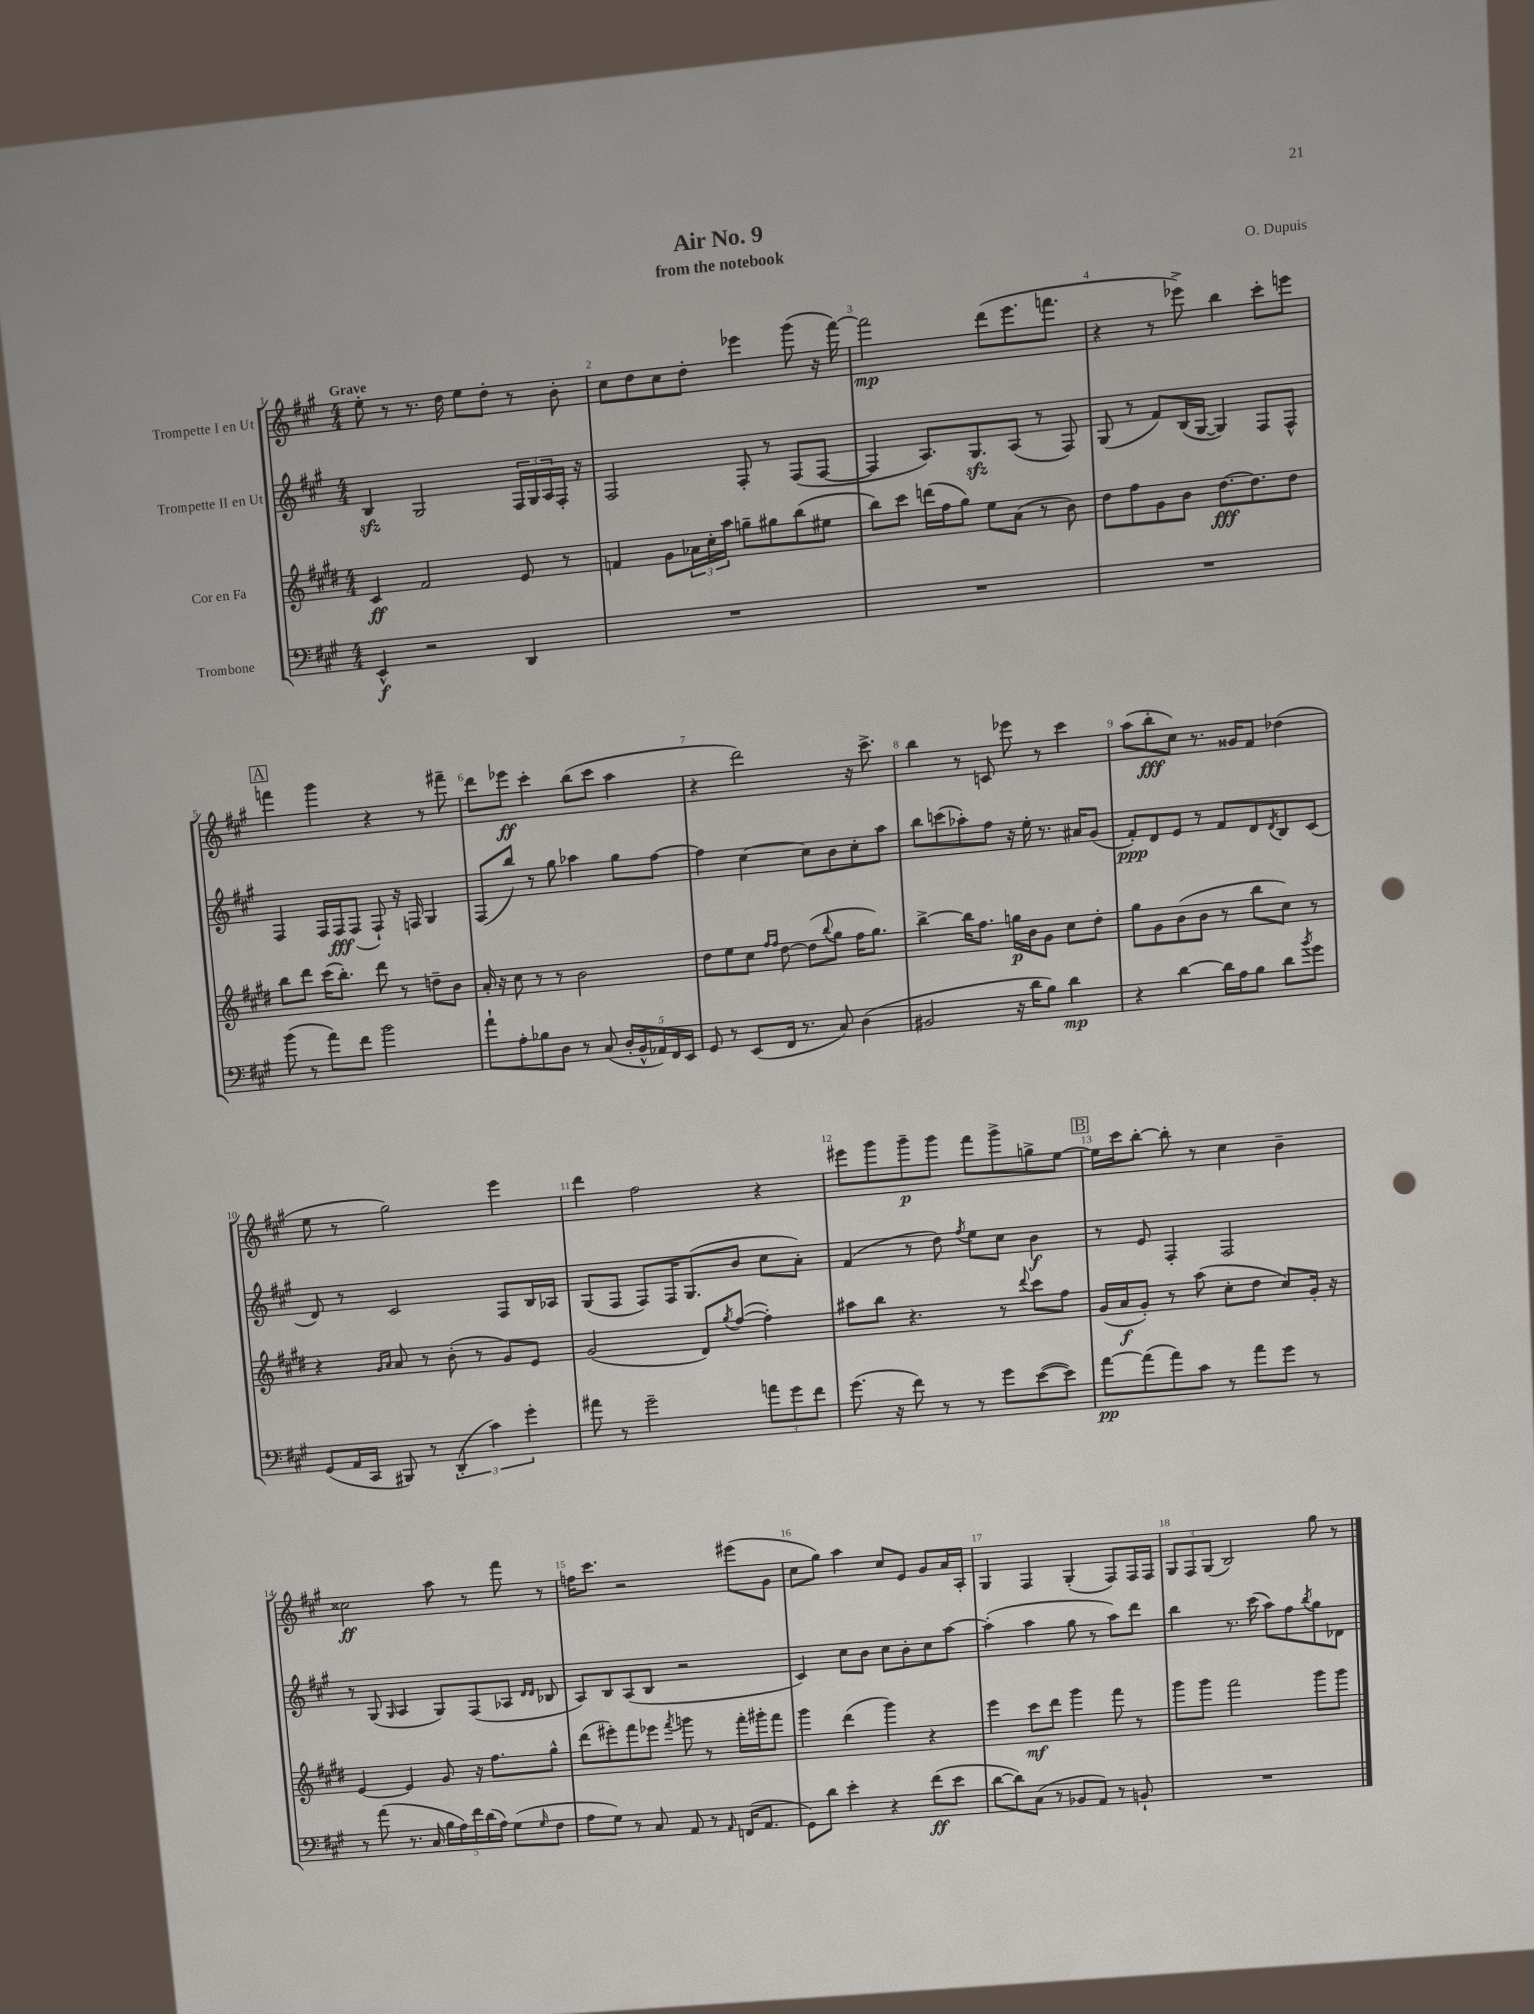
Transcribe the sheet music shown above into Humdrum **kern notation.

**kern	**dynam	**kern	**dynam	**kern	**dynam	**kern	**dynam
*part4	*part4	*part3	*part3	*part2	*part2	*part1	*part1
*staff4	*staff4	*staff3	*staff3	*staff2	*staff2	*staff1	*staff1
*I"Trombone	*	*I"Cor en Fa	*	*I"Trompette II en Ut	*	*I"Trompette I en Ut	*
*clefF4	*	*clefG2	*	*clefG2	*	*clefG2	*
*k[f#c#g#]	*	*k[f#c#g#d#]	*	*k[f#c#g#]	*	*k[f#c#g#]	*
*M4/4	*	*M4/4	*	*M4/4	*	*M4/4	*
=1	=1	=1	=1	=1	=1	=1	=1
!	!	!	!	!	!	!LO:TX:a:B:t=Grave	!
4EE^^/	f	4c#/	ff	4Bzz/	.	8ee'\	.
.	.	.	.	.	.	8r	.
2r	.	2f#/	.	2G#/	.	8.r	.
.	.	.	.	.	.	16dd\	.
.	.	.	.	.	.	8ee\L	.
.	.	.	.	.	.	8dd'\J	.
4DD/	.	8e/	.	24F#/LL	.	8r	.
.	.	.	.	24G#/	.	.	.
.	.	.	.	24A/	.	.	.
.	.	8r	.	16F#'/JJ	.	8b'\	.
.	.	.	.	16r	.	.	.
=2	=2	=2	=2	=2	=2	=2	=2
1r	.	4fn/	.	2F#/	.	8cc#\L	.
.	.	.	.	.	.	8dd\	.
.	.	8g#\L	.	.	.	8cc#\	.
.	.	24a-X\L	.	.	.	8dd'\J	.
.	.	24cc#'\	.	.	.	.	.
.	.	24aa\JJ	.	.	.	.	.
.	.	8ggn~\L	.	8F#'/	.	4eee-X\	.
.	.	8gg#X\	.	8r	.	.	.
.	.	(8bb\	.	(8F#/L	.	(8ggg#\	.
.	.	8ee#X\J	.	[8F#/J	.	16r	.
.	.	.	.	.	.	[16fff#\)	.
=3	=3	=3	=3	=3	=3	=3	=3
1r	.	8bb\L)	.	4F#/]	.	2fff#\]	mp
.	.	8ccc#\J	.	.	.	.	.
.	.	(16dddn\LL	.	8.A/L)	.	.	.
.	.	16ff#\J	.	.	.	.	.
.	.	8gg#\J)	.	.	.	.	.
.	.	.	.	8.G#zz/	.	.	.
.	.	8ee\L	.	.	.	(8ddd\L	.
.	.	(8a\J	.	(8A/J	.	8.eee\	.
.	.	8r	.	8r	.	.	.
.	.	.	.	.	.	8.fffn\J	.
.	.	8b\)	.	8F#/)	.	.	.
=4	=4	=4	=4	=4	=4	=4	=4
1r	.	8dd#\L	.	(8G#/	.	4r	.
.	.	8ff#\	.	8r	.	.	.
.	.	8g#\	.	8f#/L)	.	8r	.
.	.	8b\J	.	(16B/L	.	8eee-X^\)	.
.	.	.	.	[16G#/JJ	.	.	.
.	.	[8.dd#\L	fff	4G#/])	.	4bb\	.
.	.	8.dd#\]	.	.	.	.	.
.	.	.	.	8F#/L	.	8ccc#'\L	.
.	.	8dd#\J	.	8F#^^/J	.	8eeen\J	.
!!LO:LB:g=z
!!LO:REH:place=s1:t=A
=5	=5	=5	=5	=5	=5	=5	=5
(8b\	.	8bb\L	.	4F#/	.	4fffn\	.
8r	.	8ddd#\J	.	.	.	.	.
8a\L)	.	(16ccc#\KL	.	16F#/LL	.	4ggg#\	.
.	.	8.bb'\J)	.	16F#/J	fff	.	.
8f#\J	.	.	.	(8F#/J	.	.	.
2b\	.	8ddd#\	.	8F#`/)	.	4r	.
.	.	8r	.	16r	.	.	.
.	.	.	.	16Fn/	.	.	.
.	.	8ddn~\L	.	4G#/	.	8r	.
.	.	8b\J	.	.	.	8fff#X~\	.
=6	=6	=6	=6	=6	=6	=6	=6
8a`\L	.	16a'/	.	(8F#/L	.	8ddd\L	.
.	.	16r	.	.	.	.	.
8A'\	.	8cc#\	.	8bb/J)	.	8eee-X\J	ff
8B-X\	.	8r	.	8r	.	4ccc#'\	.
8D\J	.	8r	.	8gg#\	.	.	.
8r	.	2b\	.	4aa-X\	.	(8bb\L	.
(8C#/	.	.	.	.	.	8ccc#\J	.
20D'/LL	.	.	.	8gg#\L	.	4aa\	.
20BB^^/	.	.	.	.	.	.	.
20AA-X/)	.	.	.	.	.	.	.
.	.	.	.	[8ff#\J	.	.	.
20FF#/	.	.	.	.	.	.	.
20EE/JJ	.	.	.	.	.	.	.
=7	=7	=7	=7	=7	=7	=7	=7
8GG#/	.	8dd#\L	.	4ff#\]	.	4r	.
8r	.	8ee\	.	.	.	.	.
(8EE/L	.	8cc#\J	.	[4cc#\	.	2ddd\)	.
.	.	16qqff#/LL	.	.	.	.	.
.	.	16qqff#/JJ	.	.	.	.	.
16FF#/Jk	.	[8dd#\	.	.	.	.	.
8.r	.	.	.	.	.	.	.
.	.	(8dd#\L]	.	8cc#\L]	.	.	.
.	.	8qqbb/	.	.	.	.	.
8C#/)	.	8gg#\J	.	8b\	.	.	.
(4D\	.	16ff#\KL	.	8cc#'\	.	16r	.
.	.	8.gg#\J)	.	.	.	8.ccc#^\	.
.	.	.	.	8aa\J	.	.	.
=8	=8	=8	=8	=8	=8	=8	=8
2BB#X/	.	[4bb^\	.	8bb\L	.	4bb\	.
.	.	.	.	(8cccn\	.	.	.
.	.	16bb\KL]	.	8aa-X'\)	.	8r	.
.	.	8.ff#\J	.	.	.	.	.
.	.	.	.	8ff#\J	.	8cn/	.
16r	.	16ggn\LL	p	16r	.	8eee-X\	.
16d\KL	.	16b\J	.	16ee'\	.	.	.
8B\J)	.	8g#\J	.	8.r	.	8r	.
4d\	mp	8cc#\L	.	.	.	4ccc#\	.
.	.	.	.	16a#X/KL	.	.	.
.	.	8dd#'\J	.	(8g#/J	.	.	.
=9	=9	=9	=9	=9	=9	=9	=9
4r	.	8gg#\L	.	8f#'/L)	ppp	(8aa\L	.
.	.	8g#\	.	8d/	.	8bb'\	fff
[4d\	.	(8b\	.	8e/J	.	8cc#\J)	.
.	.	8b\J	.	8r	.	8.r	.
16d\LL]	.	8r	.	8f#/L	.	.	.
16A\J	.	.	.	.	.	16g##X/KL	.
8B\J	.	8bb\L	.	8d/	.	8f#/J	.
.	.	.	.	8qd/	.	.	.
8d\L	.	8cc#\J)	.	8B/	.	(4dd-X\	.
8qb/	.	.	.	.	.	.	.
8g#\J	.	8r	.	(8c#/J	.	.	.
!!LO:LB:g=z
=10	=10	=10	=10	=10	=10	=10	=10
(8GG#/L	.	4r	.	8d/)	.	8ee\	.
16AA/L	.	.	.	8r	.	8r	.
16CC#/JJ	.	.	.	.	.	.	.
.	.	16qqg#/LL	.	.	.	.	.
.	.	16qqa/JJ	.	.	.	.	.
8BBB#X/)	.	8a/	.	2c#/	.	2gg#\)	.
8r	.	8r	.	.	.	.	.
(6DD'/	.	(8b'\	.	.	.	.	.
.	.	8r	.	.	.	.	.
6c#\)	.	.	.	.	.	.	.
.	.	8g#/L)	.	8F#/L	.	4eee\	.
6g#'\	.	.	.	.	.	.	.
.	.	8e/J	.	16B/L	.	.	.
.	.	.	.	16A-X/JJ	.	.	.
=11	=11	=11	=11	=11	=11	=11	=11
8a#X\	.	(2g#/	.	(8G#/L	.	4ddd\	.
8r	.	.	.	8F#/J	.	.	.
2g#~\	.	.	.	8F#/L)	.	2ff#\	.
.	.	.	.	16F#/K	.	.	.
.	.	.	.	(8.G#/	.	.	.
.	.	8d#/L)	.	.	.	.	.
.	.	8qgg#/	.	.	.	.	.
.	.	([8ff#/J	.	8b/J	.	.	.
12an\L	.	4ff#'\])	.	8cc#\L	.	4r	.
12g#\	.	.	.	.	.	.	.
.	.	.	.	8a'\J)	.	.	.
12f#\J	.	.	.	.	.	.	.
=12	=12	=12	=12	=12	=12	=12	=12
(8.g#\	.	8aa#X\L	.	(4f#/	.	8eee#X\L	.
.	.	8bb\J	.	.	.	8ggg#\	.
16r	.	.	.	.	.	.	.
8f#\)	.	4.r	.	8r	.	8ggg#~\	p
8r	.	.	.	8dd\)	.	8ggg#\J	.
.	.	.	.	8qff#/	.	.	.
8r	.	.	.	8ee\L	.	8fff#\L	.
8g#\L	.	8r	.	8cc#\J	.	8ggg#^\	.
.	.	8qqddd#/	.	.	.	.	.
([8e\	.	8ccc#\L	.	4b\	f	8ggn^\	.
8e\J])	.	8ff#\J	.	.	.	[8ee\J	.
!!LO:REH:place=s1:t=B
=13	=13	=13	=13	=13	=13	=13	=13
[8a\L	pp	(16g#/LL	.	8r	.	16ee\LL]	.
.	.	16a/J	f	.	.	16ccc#\J	.
(8a\]	.	8g#'/J)	.	8e/	.	[8bb'\J	.
8a\)	.	8r	.	4F#'/	.	8bb'\]	.
8c#\J	.	(8aa\	.	.	.	8r	.
8r	.	8cc#'\L	.	2F#/	.	4cc#\	.
8a\L	.	8dd#\J	.	.	.	.	.
8g#\J	.	8cc#/L)	.	.	.	4b~\	.
8r	.	16g#'/Jk	.	.	.	.	.
.	.	16r	.	.	.	.	.
!!LO:LB:g=z
=14	=14	=14	=14	=14	=14	=14	=14
8r	.	[4e/	.	8r	.	2cc##X\	ff
(8a\	.	.	.	(8G#/	.	.	.
.	.	.	.	16qqG#/	.	.	.
8.r	.	4e/]	.	4A/	.	.	.
16C#/	.	.	.	.	.	.	.
20B\LL	.	8g#/	.	8G#/L)	.	8aa\	.
20A\)	.	.	.	.	.	.	.
20f#\	.	.	.	.	.	.	.
.	.	16r	.	(8F#/	.	8r	.
(20d\	.	.	.	.	.	.	.
.	.	8.ff#\L	.	.	.	.	.
20A\JJ)	.	.	.	.	.	.	.
(8G#\L	.	.	.	8A-X/J	.	8fff#\	.
.	.	.	.	16qqd/LL	.	.	.
16qqG#/	.	.	.	16qqd/JJ	.	.	.
8F#\J	.	8gg#^^\J	.	8B-X/	.	8r	.
=15	=15	=15	=15	=15	=15	=15	=15
8A\L	.	(8ddd#\L	.	8A/L)	.	16ffn\KL	.
.	.	.	.	.	.	8.ccc#\J	.
8G#\J)	.	8eee#X'\)	.	8B/	.	.	.
8r	.	8fff#\	.	(8A/	.	2r	.
8C#/	.	8eee-X\J	.	8B/J	.	.	.
.	.	8qfff#/	.	.	.	.	.
8AA/	.	8gggn\	.	2r	.	.	.
8r	.	8r	.	.	.	.	.
16qqAA/	.	.	.	.	.	.	.
(16FFn/KL	.	16fff#'\LL	.	.	.	(8eee#X\L	.
8.AA/J	.	16ggg#X'\J	.	.	.	.	.
.	.	8fff#\J	.	.	.	8g#\J	.
=16	=16	=16	=16	=16	=16	=16	=16
8GG#\L)	.	4ggg#\	.	4c#/)	.	8cc#\L	.
8d\J	.	.	.	.	.	8gg#\J)	.
4e'\	.	(4ddd#\	.	8cc#\L	.	4aa\	.
.	.	.	.	8b\J	.	.	.
4r	.	4ggg#\)	.	8cc#\L	.	8cc#/L	.
.	.	.	.	8b'\	.	8e/J	.
(8f#\L	ff	4r	.	8cc#\	.	8g#/L	.
8e\J	.	.	.	[8aa\J	.	16a/L	.
.	.	.	.	.	.	16A'/JJ	.
=17	=17	=17	=17	=17	=17	=17	=17
[8d\L	.	4eee\	.	(4aa'\]	.	4G#/	.
8d\])	.	.	.	.	.	.	.
(8C#\J	.	8ccc#\L	mf	4aa\	.	4F#/	.
8r	.	8ddd#\J	.	.	.	.	.
8BB-X/L	.	4ggg#\	.	8gg#\	.	(4G#'/	.
8AA/J)	.	.	.	8r	.	.	.
8r	.	8fff#\	.	8aa\L)	.	8F#/L)	.
8BBn`/	.	8r	.	8ddd\J	.	16F#/L	.
.	.	.	.	.	.	16F#/JJ	.
=18	=18	=18	=18	=18	=18	=18	=18
1r	.	8ggg#\L	.	4bb\	.	12G#/L	.
.	.	.	.	.	.	12F#/	.
.	.	8ggg#\J	.	.	.	.	.
.	.	.	.	.	.	(12G#/J	.
.	.	2fff#\	.	8.r	.	2B/)	.
.	.	.	.	(16ccc#\	.	.	.
.	.	.	.	8aa\L)	.	.	.
.	.	.	.	8ff#\	.	.	.
.	.	.	.	8qbb/	.	.	.
.	.	8ggg#\L	.	8gg#\	.	8gg#\	.
.	.	8ggg#\J	.	8d-X\J	.	8r	.
==	==	==	==	==	==	==	==
*-	*-	*-	*-	*-	*-	*-	*-
